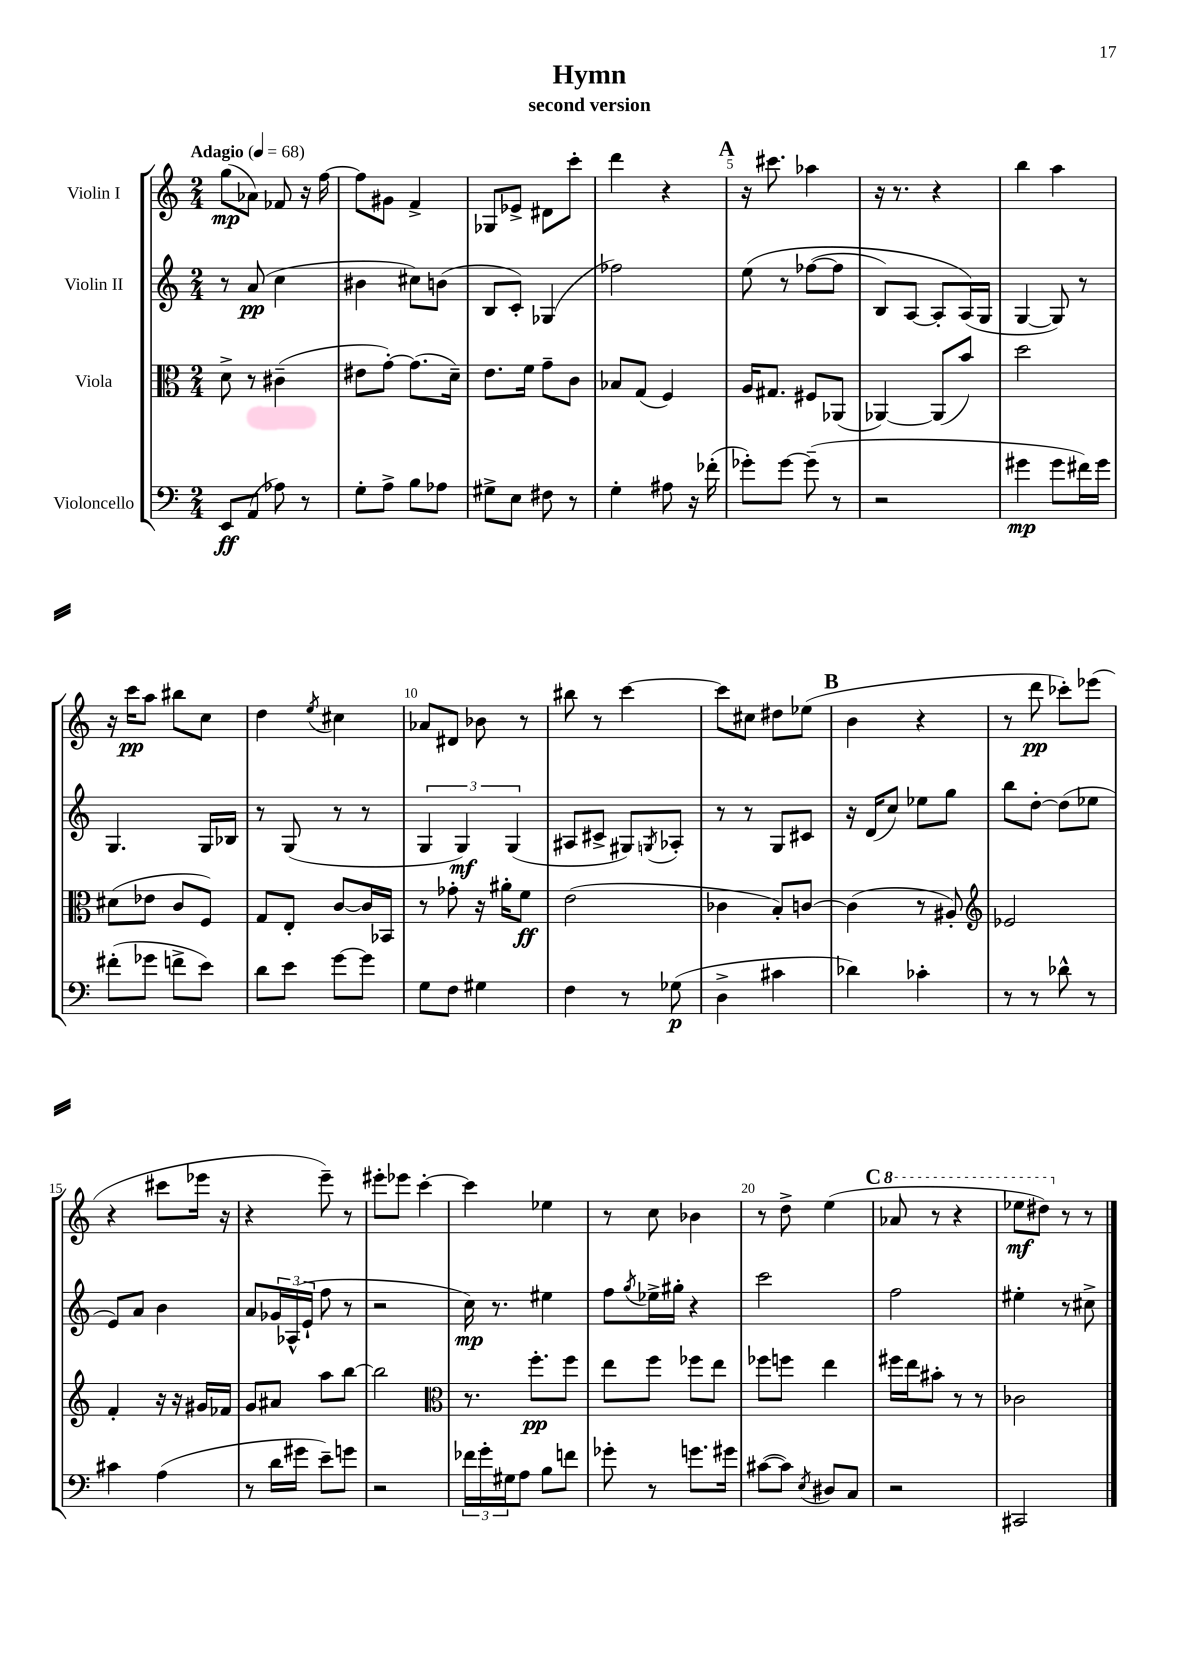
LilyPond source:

\header { title = "Hymn" subtitle = "second version" }
<<
\new StaffGroup <<
\new Staff = "s0" \with { instrumentName = "Violin I" } {
    \clef treble \key c \major \numericTimeSignature \time 2/4 \tempo "Adagio" 4 = 68
    g''8\mp( aes'8) fes'8 r16 f''16~ |
    f''8 gis'8 f'4-> |
    ges8 ees'8-> dis'8 c'''8-. |
    d'''4 r4 |
    \mark \markup { \bold "A" } r16 cis'''8. aes''4 |
    r16 r8. r4 |
    b''4 a''4 |
    r16 c'''16\pp a''8 bis''8 c''8 |
    d''4 \acciaccatura { e''8 } cis''4 |
    aes'8 dis'8 bes'8 r8 |
    bis''8 r8 c'''4~ |
    c'''8 cis''8 dis''8 ees''8( |
    \mark \markup { \bold "B" } b'4 r4 |
    r8 d'''8\pp ces'''8-.) ees'''8( |
    r4 cis'''8 ees'''16 r16 |
    r4 e'''8--) r8 |
    eis'''8-. ees'''8 c'''4~-. |
    c'''4 ees''4 |
    r8 c''8 bes'4 |
    r8 d''8-> e''4( |
    \mark \markup { \bold "C" } \ottava #1 aes''8 r8 r4 |
    ees'''8\mf dis'''8) \ottava #0 r8 r8 \bar "|." |
}
\new Staff = "s1" \with { instrumentName = "Violin II" } {
    \clef treble \key c \major \numericTimeSignature \time 2/4
    r8 a'8\pp( c''4 |
    bis'4 cis''8) b'8( |
    b8 c'8-.) ges4( |
    fes''2) |
    \mark \markup { \bold "A" } e''8\( r8 fes''8~( fes''8 |
    b8) a8~ a8-. a16(\) g16 |
    g4~ g8) r8 |
    g4. g16 bes16 |
    r8 g8( r8 r8 |
    \tuplet 3/2 { g4 g4\mf) g4( } |
    ais8 cis'8-> gis8) \acciaccatura { g8 } aes8-. |
    r8 r8 g8 cis'8 |
    \mark \markup { \bold "B" } r16 d'16( c''8) ees''8 g''8 |
    b''8 d''8~-. d''8( ees''8 |
    e'8) a'8 b'4 |
    a'8 \tuplet 3/2 { ges'16 aes16-^( e'16-! } f''8 r8 |
    r2 |
    c''16\mp) r8. eis''4 |
    f''8 \acciaccatura { g''8 } ees''16-> gis''16-. r4 |
    c'''2 |
    \mark \markup { \bold "C" } f''2 |
    eis''4-. r8 cis''8-> \bar "|." |
}
\new Staff = "s2" \with { instrumentName = "Viola" } {
    \clef alto \key c \major \numericTimeSignature \time 2/4
    d'8-> r8 cis'4--( |
    eis'8 g'8~-.) g'8.( d'16--) |
    e'8. f'16 g'8-- c'8 |
    bes8 g8( f4) |
    \mark \markup { \bold "A" } a16 gis8. fis8 aes,8( |
    aes,4~) aes,8( b'8) |
    d''2 |
    dis'8( ees'8 c'8 f8) |
    g8 e8-. c'8~ c'16 bes,16 |
    r8 ges'8-. r16 ais'16-. f'8\ff |
    e'2( |
    ces'4 b8-.) c'8~ |
    \mark \markup { \bold "B" } c'4( r8 ais8-.) |
    \clef treble ees'2 |
    f'4-. r16 r16 gis'16 fes'16 |
    g'8 ais'8 a''8 b''8~ |
    b''2 |
    \clef alto r8. f''8.-.\pp f''8 |
    e''8 f''8 fes''8 e''8 |
    fes''8 f''8 e''4 |
    \mark \markup { \bold "C" } fis''16 e''16 bis'8-. r8 r8 |
    ces'2 \bar "|." |
}
\new Staff = "s3" \with { instrumentName = "Violoncello" } {
    \clef bass \key c \major \numericTimeSignature \time 2/4
    e,8\ff a,8( aes8) r8 |
    g8-. a8-> b8 aes8 |
    gis8-> e8 fis8 r8 |
    g4-. ais8 r16 fes'16-.( |
    \mark \markup { \bold "A" } ges'8-.) ges'8~ ges'8--( r8 |
    r2 |
    gis'4\mp gis'8 fis'16) gis'16 |
    fis'8-.( ges'8 f'8-> e'8) |
    d'8 e'8 g'8~ g'8 |
    g8 f8 gis4 |
    f4 r8 ges8\p( |
    d4-> cis'4 |
    \mark \markup { \bold "B" } des'4) ces'4-. |
    r8 r8 des'8-^ r8 |
    cis'4 a4( |
    r8 d'16 gis'16 e'8--) g'8 |
    r2 |
    \tuplet 3/2 { fes'16 g'16-. gis16 } a8 b8 f'8 |
    ges'8-. r8 g'8. gis'16 |
    cis'8~( cis'8) \acciaccatura { e8 } dis8 c8 |
    \mark \markup { \bold "C" } r2 |
    cis,2 \bar "|." |
}
>>
>>
\layout { \context { \Score \override BarNumber.break-visibility = ##(#f #t #t) barNumberVisibility = #(every-nth-bar-number-visible 5) } }
